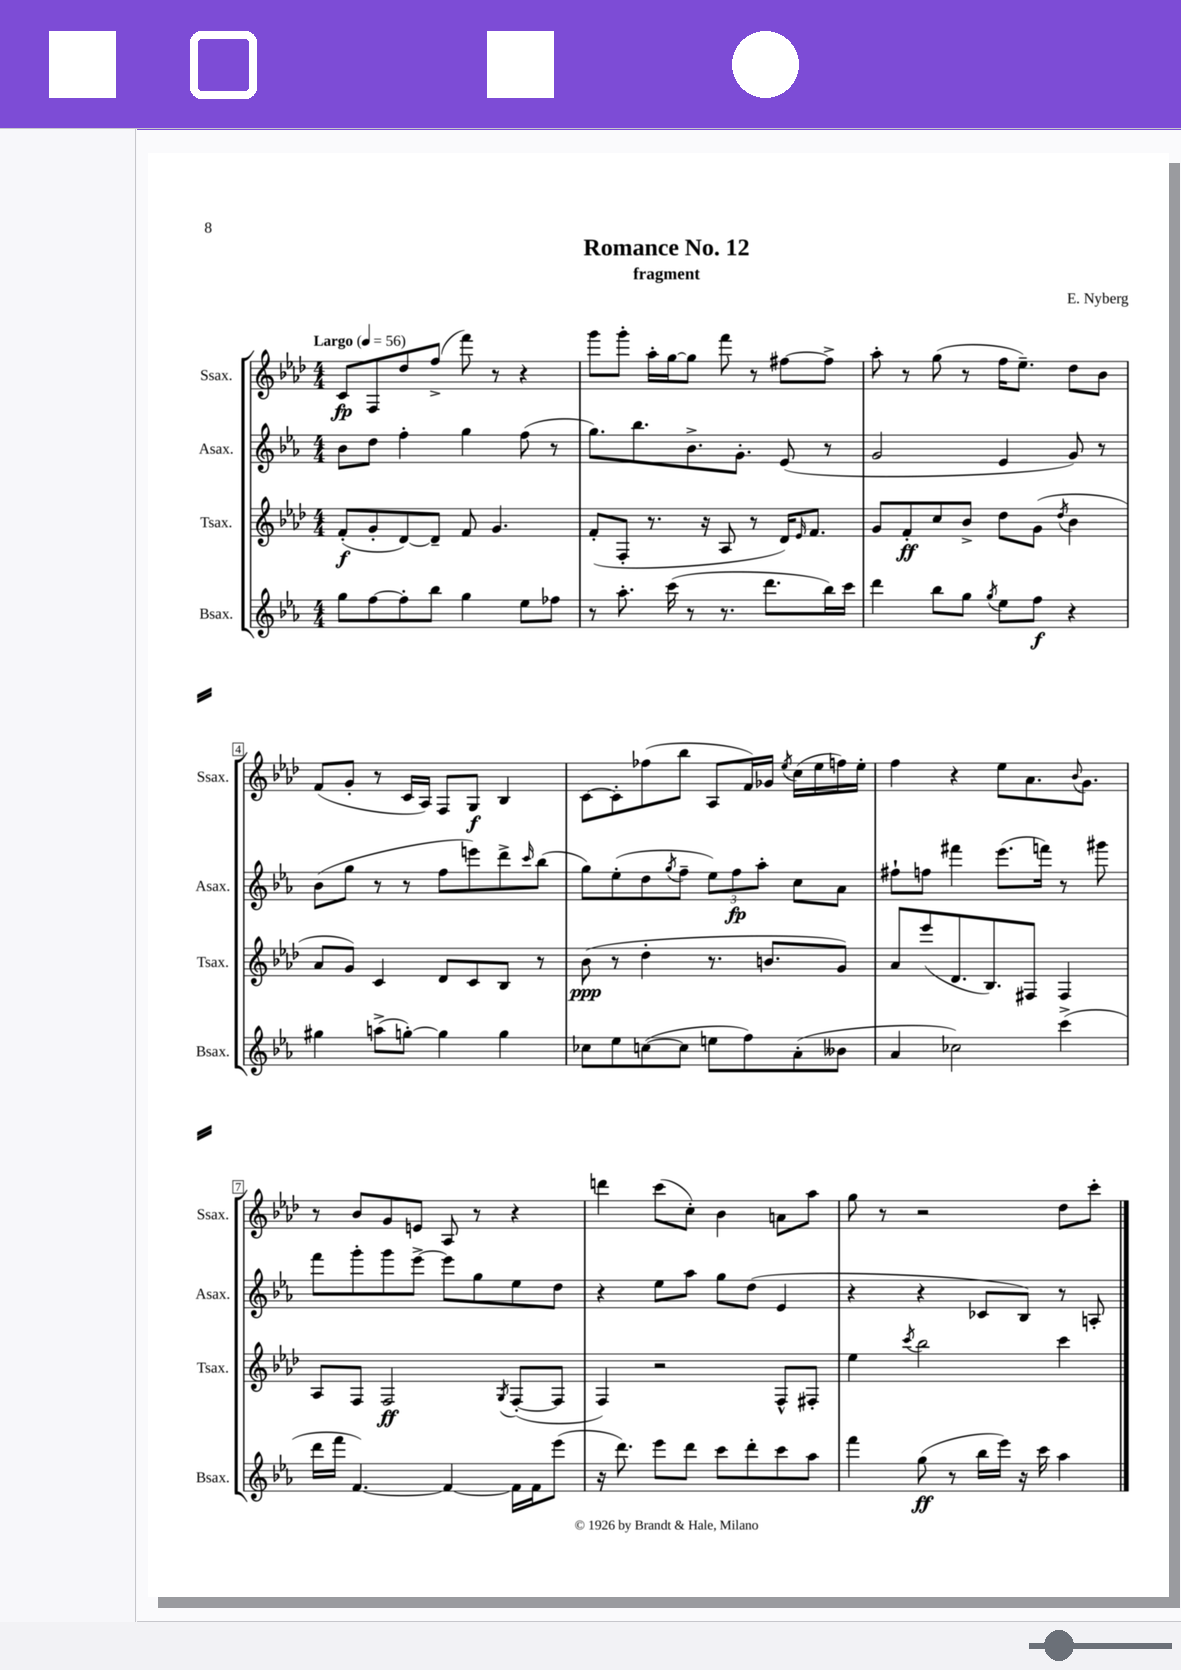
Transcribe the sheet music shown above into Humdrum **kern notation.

**kern	**dynam	**kern	**dynam	**kern	**dynam	**kern	**dynam
*part4	*part4	*part3	*part3	*part2	*part2	*part1	*part1
*staff4	*staff4	*staff3	*staff3	*staff2	*staff2	*staff1	*staff1
*I"Bsax.	*	*I"Tsax.	*	*I"Asax.	*	*I"Ssax.	*
*I'Bsax.	*	*I'Tsax.	*	*I'Asax.	*	*I'Ssax.	*
*clefG2	*	*clefG2	*	*clefG2	*	*clefG2	*
*k[b-e-a-]	*	*k[b-e-a-d-]	*	*k[b-e-a-]	*	*k[b-e-a-d-]	*
*M4/4	*	*M4/4	*	*M4/4	*	*M4/4	*
*MM56	*	*MM56	*	*MM56	*	*MM56	*
=1	=1	=1	=1	=1	=1	=1	=1
!	!	!	!	!	!	!LO:TX:a:B:t=Largo	!
8gg\L	.	(8f'/L	f	8b-\L	.	8c/L	fp
[8ff\	.	8g'/	.	8dd\J	.	8F/	.
8ff'\]	.	[8d-/)	.	4ff'\	.	8dd-/	.
8bb-\J	.	8d-~/J]	.	.	.	(8ff^/J	.
4gg\	.	8f/	.	4gg\	.	8fff\)	.
.	.	4.g/	.	.	.	8r	.
8ee-\L	.	.	.	(8ff\	.	4r	.
8ff-X\J	.	.	.	8r	.	.	.
=2	=2	=2	=2	=2	=2	=2	=2
8r	.	(8f'/L	.	8.gg\L)	.	8ggg\L	.
8.aa-'\	.	8F'/J	.	.	.	8ggg'\J	.
.	.	.	.	8.bb-\	.	.	.
.	.	8.r	.	.	.	16aa-'\LL	.
(16ccc\	.	.	.	.	.	[16gg\J	.
8r	.	.	.	8.b-^\	.	8gg\J]	.
.	.	16r	.	.	.	.	.
8.r	.	8A-/	.	.	.	8fff\	.
.	.	.	.	8.g'\J	.	.	.
.	.	8r	.	.	.	8r	.
8.ddd\L	.	.	.	.	.	.	.
.	.	16d-/KL)	.	(8e-/	.	[8ff#X\L	.
.	.	16qqe-/	.	.	.	.	.
.	.	8.f/J	.	.	.	.	.
16bb-\L)	.	.	.	8r	.	8ff#^\J]	.
16ccc\JJ	.	.	.	.	.	.	.
=3	=3	=3	=3	=3	=3	=3	=3
4ddd\	.	8g/L	.	2g/	.	8aa-'\	.
.	.	8f'/	ff	.	.	8r	.
8bb-\L	.	8cc/	.	.	.	(8gg\	.
8gg\J	.	8b-^/J	.	.	.	8r	.
8qgg/	.	.	.	.	.	.	.
8ee-\L	.	8dd-\L	.	4e-/	.	16ff\KL	.
.	.	.	.	.	.	8.ee-~\J)	.
8ff\J	f	(8g\J	.	.	.	.	.
.	.	8qdd-/	.	.	.	.	.
4r	.	4b-\	.	8g/)	.	8dd-\L	.
.	.	.	.	8r	.	8b-\J	.
!!LO:LB:g=z
=4	=4	=4	=4	=4	=4	=4	=4
4gg#X\	.	8a-/L	.	(8b-\L	.	(8f/L	.
.	.	8g/J)	.	8gg\J	.	8g'/J	.
(8aan^\L	.	4c/	.	8r	.	8r	.
[8ggn'\J)	.	.	.	8r	.	16c/LL	.
.	.	.	.	.	.	16A-/JJ)	.
4gg\]	.	8d-/L	.	8ff\L	.	8F/L	.
.	.	8c/	.	8eeen\)	.	8G/J	f
4gg\	.	8B-/J	.	8ddd^\	.	4B-/	.
.	.	.	.	16qqccc/	.	.	.
.	.	8r	.	(8bb-\J	.	.	.
=5	=5	=5	=5	=5	=5	=5	=5
8cc-X\L	.	(8b-\	ppp	8gg\L)	.	[8c\L	.
8ee-\	.	8r	.	(8ee-'\	.	8c'\]	.
([8ccn\	.	4dd-'\	.	8dd\	.	(8ff-X\	.
.	.	.	.	8qgg/	.	.	.
8cc\J]	.	.	.	8ff~\J	.	8bb-\J	.
8een\L	.	8.r	.	12ee-\L)	.	8A-/L	.
.	.	.	.	12ff\	fp	.	.
8ff\)	.	.	.	.	.	16f/L)	.
.	.	.	.	12aa-'\J	.	.	.
.	.	8.bn/L	.	.	.	16g-X/JJ	.
.	.	.	.	.	.	8qee-/	.
(8a-'\	.	.	.	8cc\L	.	(16cc\LL	.
.	.	.	.	.	.	16ee-\	.
8b--X\J	.	8g/J)	.	8a-\J	.	16ffn\)	.
.	.	.	.	.	.	16ee-'\JJ	.
=6	=6	=6	=6	=6	=6	=6	=6
4a-/	.	8a-/L	.	8ff#X`\L	.	4ff\	.
.	.	(8eee-/	.	8ffn\J	.	.	.
2cc-X\)	.	8.d-/	.	4fff#X\	.	4r	.
.	.	8.B-/)	.	.	.	.	.
.	.	.	.	(8.eee-\L	.	8ee-\L	.
.	.	8F#X/J	.	.	.	8.a-\	.
.	.	.	.	16fffn\Jk)	.	.	.
(4ccc^\	.	4F#/	.	8r	.	.	.
.	.	.	.	.	.	8qqb-/	.
.	.	.	.	.	.	8.g\J	.
.	.	.	.	8ggg#X\	.	.	.
!!LO:LB:g=z
=7	=7	=7	=7	=7	=7	=7	=7
16ddd\LL	.	8A-/L	.	8fff\L	.	8r	.
16fff\JJ	.	.	.	.	.	.	.
[4.f/)	.	8F/J	.	8ggg'\	.	8b-/L	.
.	.	2F/	ff	8ggg\	.	8g/	.
.	.	.	.	[8eee-^\J	.	8en/J	.
4f/_	.	.	.	8eee-\L]	.	8A-/	.
.	.	.	.	8gg\	.	8r	.
.	.	8qG/	.	.	.	.	.
16f\LL]	.	([8F'/L	.	8ee-\	.	4r	.
16f\J	.	.	.	.	.	.	.
(8eee-\J	.	8F/J]	.	8dd\J	.	.	.
=8	=8	=8	=8	=8	=8	=8	=8
16r	.	4F/)	.	4r	.	4dddn\	.
8.ddd\)	.	.	.	.	.	.	.
8eee-\L	.	2r	.	8ee-\L	.	(8ccc\L	.
8ddd\J	.	.	.	8aa-\J	.	8cc'\J)	.
8ccc\L	.	.	.	8gg\L	.	4b-\	.
8ddd'\	.	.	.	(8dd\J	.	.	.
8ccc\	.	8F^^/L	.	4e-/	.	8an\L	.
8aa-\J	.	8F#X'/J	.	.	.	8aa-\J	.
=9	=9	=9	=9	=9	=9	=9	=9
4fff\	.	4ee-\	.	4r	.	8gg\	.
.	.	.	.	.	.	8r	.
.	.	8qccc/	.	.	.	.	.
(8gg\	ff	2bb-\	.	4r	.	2r	.
8r	.	.	.	.	.	.	.
16bb-\LL	.	.	.	8c-X/L	.	.	.
16eee-\JJ)	.	.	.	.	.	.	.
16r	.	.	.	8B-/J)	.	.	.
16ccc\	.	.	.	.	.	.	.
4aa-\	.	4ccc\	.	8r	.	8dd-\L	.
.	.	.	.	8An'/	.	8ccc'\J	.
==	==	==	==	==	==	==	==
*-	*-	*-	*-	*-	*-	*-	*-
